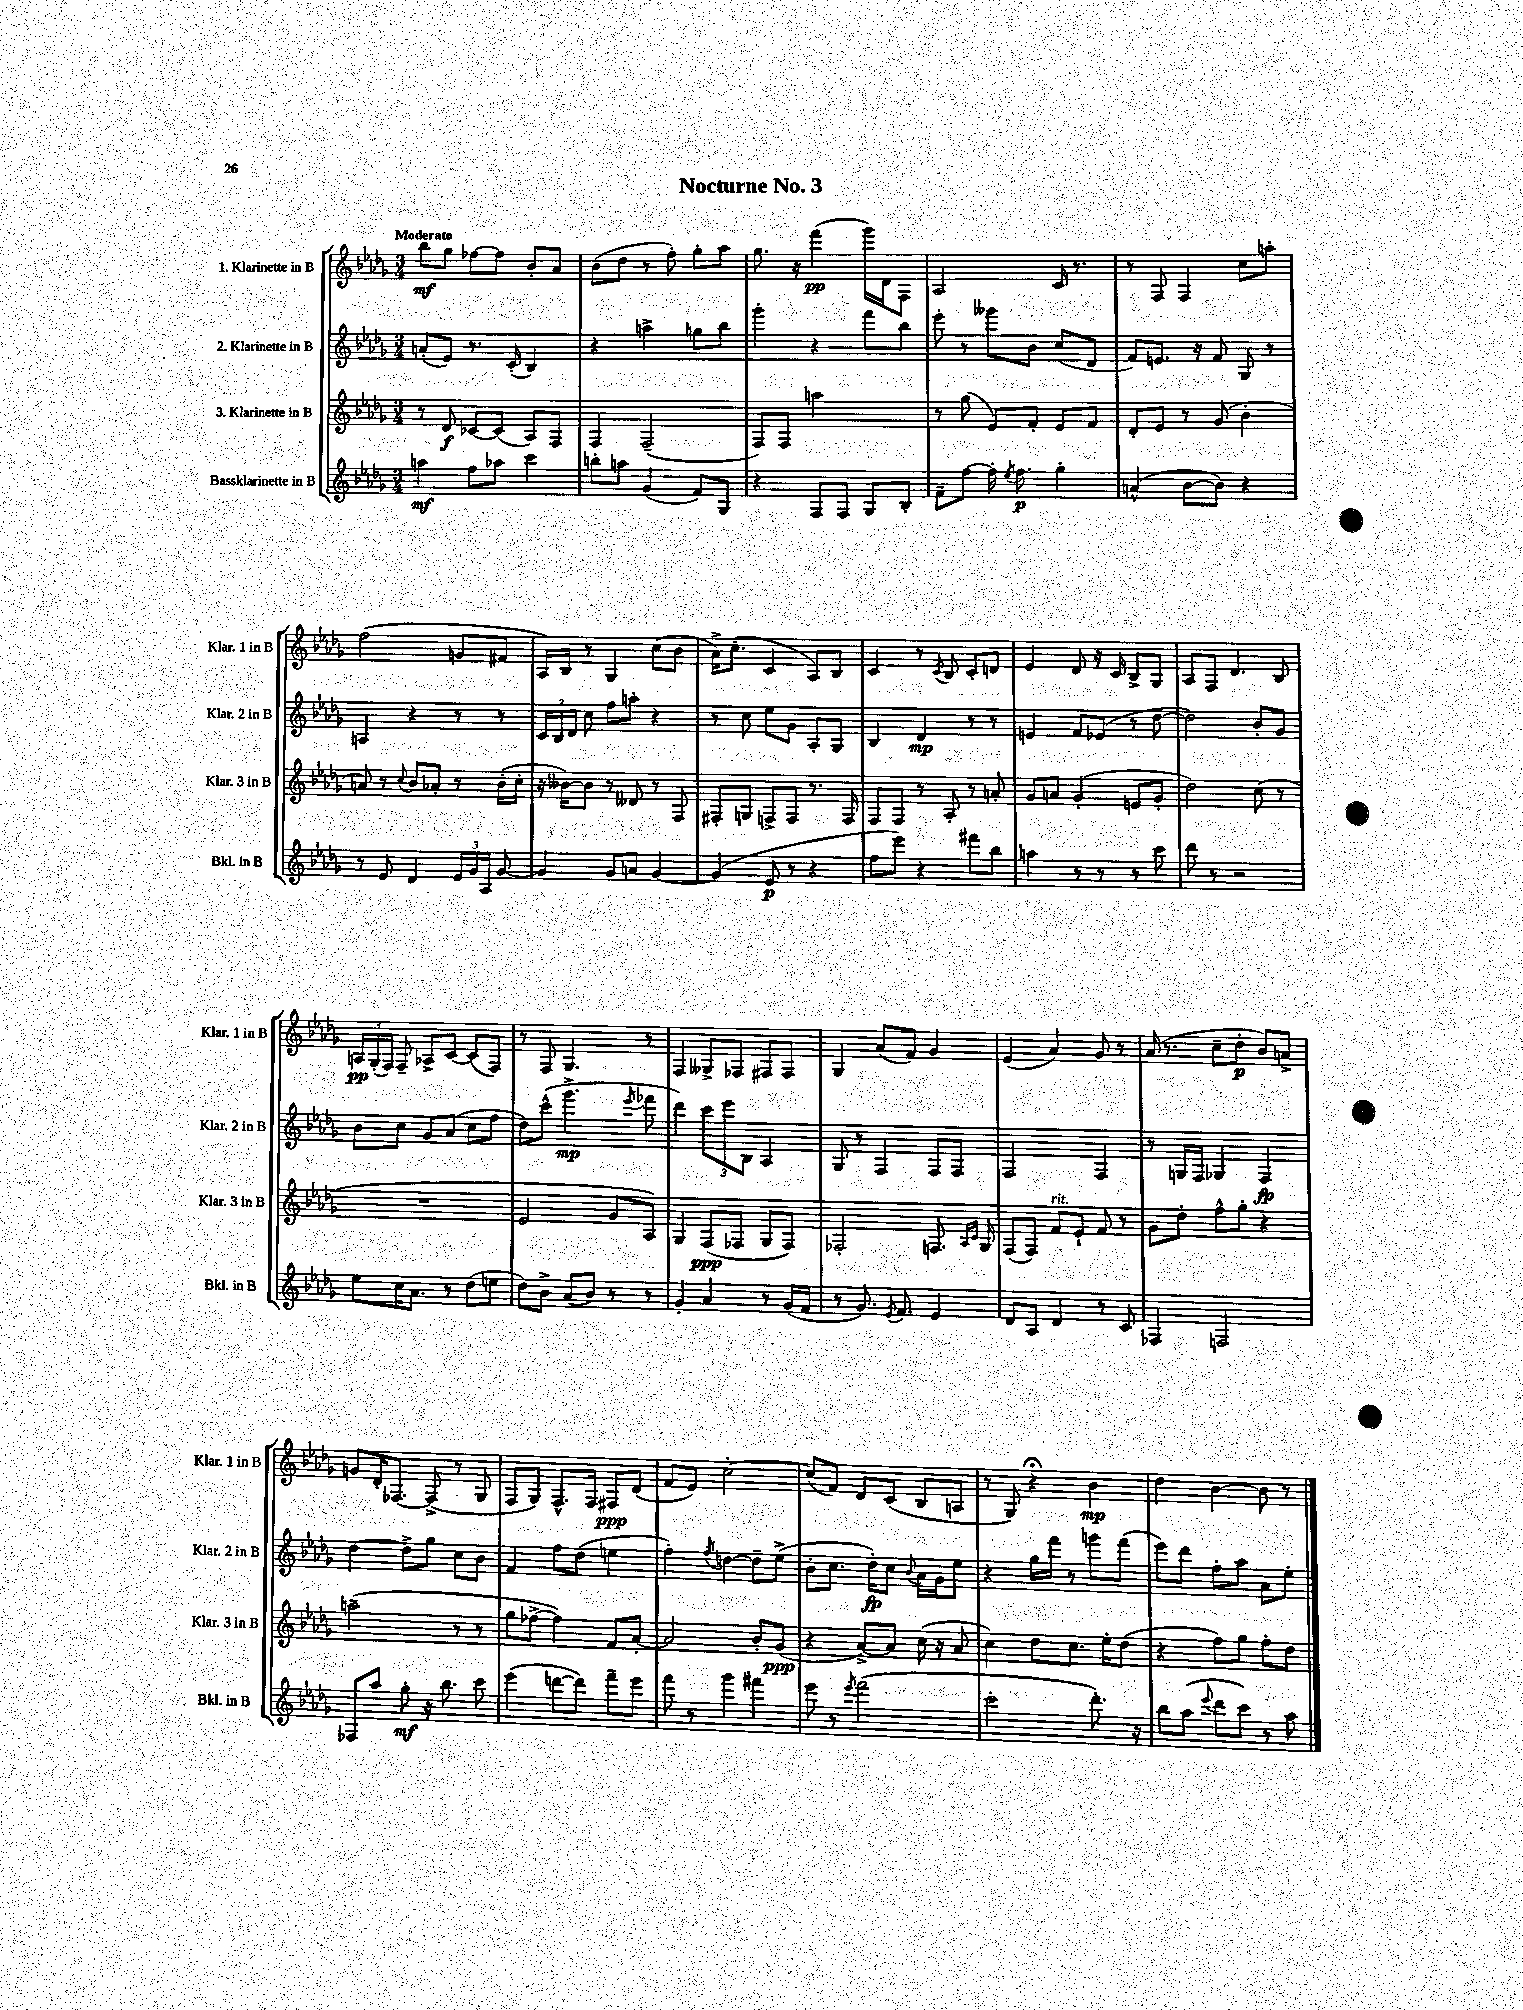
\header { title = "Nocturne No. 3" }
<<
\new StaffGroup <<
\new Staff = "s0" \with { instrumentName = "1. Klarinette in B" shortInstrumentName = "Klar. 1 in B" } {
    \clef treble \key des \major \numericTimeSignature \time 3/4 \tempo "Moderato"
    \autoBeamOff bes''8[\mf ges''8] fes''8[~ fes''8] bes'8[-. aes'8] |
    bes'8[( des''8] r8 f''8-.) ges''8[-. aes''8] |
    ges''8. r16 f'''4\pp( ges'''16[) des'16 f8] |
    aes2 c'16 r8. |
    r8 f8 f4 c''8[ a''8]-. |
    f''2( g'8[ fis'8] |
    aes16[) bes16] r8 ges4 c''8[( bes'8] |
    aes'16[->) c''8.]-.( c'4 aes8[) bes8] |
    c'4 r8 \acciaccatura { c'8 } bes8 c'8[-. d'8] |
    ees'4 des'8 r16 c'16 bes8[-> ges8] |
    aes8[ f8] des'4. bes8 |
    \tuplet 3/2 { a16[\pp ges16-.( f16]) } f8-- aes8[-> c'8]~ c'8[( f8]) |
    r8 f8 ges4. r8 |
    f4 geses8[-> fes8] fis8[ fis8] |
    ges4 aes'8[( f'8]) ges'4 |
    ees'4( aes'4) ges'8 r8 |
    aes'16( r8. c''8[-- des''8]-.\p bes'8[) a'8]-> |
    g'8[ des'16-. fes8.]~ fes8->( r8 ges8 |
    f8[ ges8]) f8.[-^ f16] fis8[\ppp des'8]( |
    f'8[ ees'8]) c''2~-. |
    c''8[( f'8]) des'8[ c'8]( bes8[ a8] |
    r8 ges8) r4\fermata bes'4\mp |
    des''4 bes'4~ bes'8 r8 \bar "|." |
}
\new Staff = "s1" \with { instrumentName = "2. Klarinette in B" shortInstrumentName = "Klar. 2 in B" } {
    \clef treble \key des \major \numericTimeSignature \time 3/4
    \autoBeamOff a'8[-.( ees'8]) r8. c'16-.( bes4) |
    r4 a''4-> g''8[ bes''8] |
    ges'''4-. r4 f'''8[ bes''8] |
    ees'''8-. r8 geses'''8[ bes'8] c''8[( des'8] |
    f'8[) e'8.] r16 f'8 ges8 r8 |
    a4 r4 r8 r8 |
    \tuplet 3/2 { c'16[ bes16 des'16] } c''8 f''8[ a''8]-. r4 |
    r8 c''8 ees''8[ ges'8] aes8[-. ges8] |
    bes4 des'4\mp r8 r8 |
    e'4 f'8[ ees'8]( r8 des''8~ |
    des''2) bes'8[-. ges'8] |
    bes'8[ c''8] ges'8[ aes'8]( c''8[ f''8] |
    des''8[) c'''8]-^( ges'''4.->\mp \acciaccatura { ees'''8 } fes'''8 |
    des'''4) \tuplet 3/2 { c'''8[ ees'''8 bes8] } aes4 |
    ges8 r8 f4 f8[ f8] |
    f2 f4 |
    r8 g16[ f16] ges4 f4\fp |
    des''4~ des''8[-> ges''8] c''8[ bes'8] |
    f'4 f''8[ des''8]( e''4 |
    f''4-.) \acciaccatura { f''8 } d''4~ d''8[-- ees''8]->( |
    bes'8[-. c''8.] des''16[-.\fp) c''8] \appoggiatura { bes'8 } aes'16[ ges'16 ees''8] |
    r4 ges''16[ f'''16] r8 g'''8[ f'''8]( |
    ees'''8[) des'''8] f''8[-. aes''8] aes'8[ ees''8]-. \bar "|." |
}
\new Staff = "s2" \with { instrumentName = "3. Klarinette in B" shortInstrumentName = "Klar. 3 in B" } {
    \clef treble \key des \major \numericTimeSignature \time 3/4
    \autoBeamOff r8 des'8\f ces'8[~ ces'8]( aes8[) f8] |
    f4 f2--( |
    f8[) f8] a''2 |
    r8 ges''8( ees'8[) f'8]-. ees'8[ f'8] |
    des'8[-. ees'8] r8 ges'8( bes'4-. |
    a'8) r8 \appoggiatura { c''8 } bes'8[ aes'8]-. r8 bes'16[-.( c''16]-. |
    r16 beses'16[~) beses'8] r8 deses'8 r8 f8 |
    fis8[-. g8] f8[-> f8] r8. f16 |
    f8[ f8] r8 aes8-. r8 a'8-. |
    ges'8[ a'8] ges'4-.( e'8[ ges'8]-. |
    des''2) c''8( r8 |
    R2. |
    ees'2 ges'8[ aes8]) |
    ges4 f8[\ppp( fes8] ges8[ fes8]) |
    fes2-. f8. \grace { aes16[ c'16] } ges16 |
    f8[( f8]) f'8[^\markup { \italic "rit." } ees'8]-! f'8 r8 |
    ges'8[ des''8]-. f''8[-^ ges''8]-. r4 |
    a''2--( r8 r8 |
    ges''8[ fes''8]~-> fes''4) f'8[ aes'8]~-. |
    aes'2 bes'8[-. ges'8]\ppp( |
    r4 aes'8[~->) aes'8] c''16( r16 aes'8 |
    c''4) des''8[ c''8.] ees''16[-. des''8]( |
    r4 f''8[) ges''8] f''8[-. des''8] \bar "|." |
}
\new Staff = "s3" \with { instrumentName = "Bassklarinette in B" shortInstrumentName = "Bkl. in B" } {
    \clef treble \key des \major \numericTimeSignature \time 3/4
    \autoBeamOff a''4\mf f''8[ aes''8] c'''4 |
    b''8[-. a''8] ges'4( f'8[) ges8] |
    r4 f8[ f8] ges8[ bes8]-. |
    f'8[-- f''8]~ f''16-. \acciaccatura { ees''8 } f''8.\p ges''4-. |
    a'4-^( bes'8[~ bes'8]) r4 |
    r8 ees'8 des'4 \tuplet 3/2 { ees'16[ ges'16 aes16] } ges'8~ |
    ges'4 ges'8[ a'8] ges'4~ |
    ges'4( ees'8\p r8 r4 |
    f''8[ ees'''8]) r4 fis'''8[ bes''8] |
    a''4 r8 r8 r8 c'''8 |
    des'''8 r8 r2 |
    ees''8[ c''16 aes'8.] r8 des''8[( e''8] |
    des''8[) bes'8]-> aes'8[( bes'8]) r8 r8 |
    ges'4-. aes'4 r8 ges'16[( f'16] |
    r8 ges'8.) \acciaccatura { ees'8 } f'8. ees'4 |
    des'8[ aes8] des'4 r8 c'8 |
    fes4 f2 |
    fes8[ aes''8] ges''8-.\mf r16 bes''8. c'''8 |
    ees'''4( d'''8[~ d'''8]) f'''8[-- ees'''8] |
    f'''8 r8 ges'''4 fis'''4 |
    ees'''8 r8 \acciaccatura { ees'''8 } f'''2( |
    c'''2-. des'''8.-.) r16 |
    bes''8[ aes''8]( \appoggiatura { ees'''8 } des'''8[ c'''8]) r8 aes''8 \bar "|." |
}
>>
>>
\layout { \context { \Score \remove "Bar_number_engraver" } }
